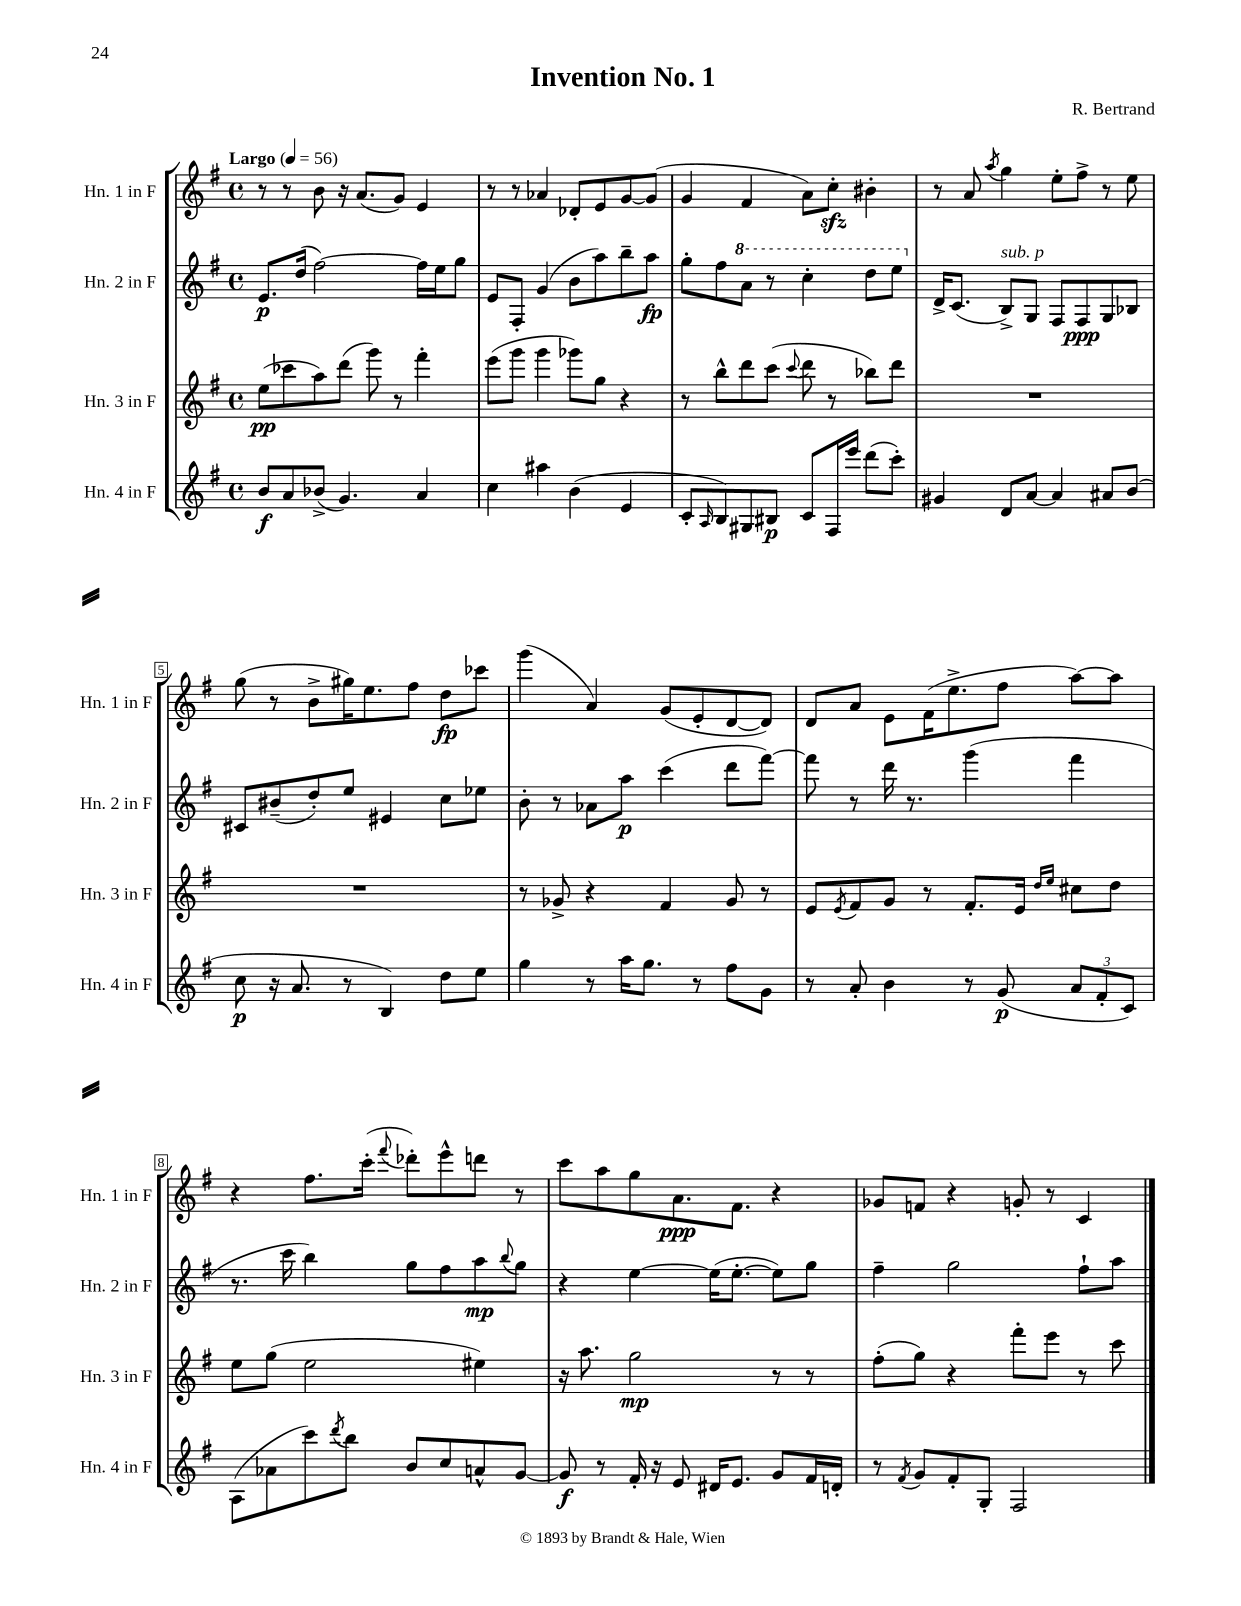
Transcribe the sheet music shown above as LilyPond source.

\header { title = "Invention No. 1" composer = "R. Bertrand" }
<<
\new StaffGroup <<
\new Staff = "s0" \with { instrumentName = "Hn. 1 in F" shortInstrumentName = "Hn. 1 in F" } {
    \clef treble \key g \major \defaultTimeSignature \time 4/4 \tempo "Largo" 4 = 56
    r8 r8 b'8 r16 a'8.( g'8) e'4 |
    r8 r8 aes'4 des'8-. e'8 g'8~ g'8( |
    g'4 fis'4 a'8) c''8-.\sfz bis'4-. |
    r8 a'8 \acciaccatura { a''8 } g''4 e''8-. fis''8-> r8 e''8 |
    g''8( r8 b'8-> gis''16) e''8. fis''8 d''8\fp ces'''8 |
    g'''4( a'4) g'8( e'8-. d'8~ d'8) |
    d'8 a'8 e'8 fis'16( e''8.-> fis''8 a''8~) a''8 |
    r4 fis''8. c'''16-.( \appoggiatura { fis'''8 } des'''8-.) e'''8-^ d'''8 r8 |
    c'''8 a''8 g''8 a'8.\ppp fis'8. r4 |
    ges'8 f'8 r4 g'8-. r8 c'4 \bar "|." |
}
\new Staff = "s1" \with { instrumentName = "Hn. 2 in F" shortInstrumentName = "Hn. 2 in F" } {
    \clef treble \key g \major \defaultTimeSignature \time 4/4
    e'8.\p d''16( fis''2~) fis''16 e''16 g''8 |
    e'8 fis8-. g'4( b'8 a''8) b''8-- a''8\fp |
    g''8-. fis''8 \ottava #1 a''8 r8 c'''4-. d'''8 e'''8 \ottava #0 |
    d'16-> c'8.( b8->^\markup { \italic "sub. p" }) g8 fis8 fis8\ppp g8 bes8 |
    cis'8 bis'8--( d''8-.) e''8 eis'4 c''8 ees''8 |
    b'8-. r8 aes'8 a''8\p c'''4( d'''8 fis'''8~) |
    fis'''8 r8 d'''16 r8. g'''4( fis'''4 |
    r8. c'''16 b''4) g''8 fis''8 a''8\mp \appoggiatura { b''8 } g''8 |
    r4 e''4~ e''16( e''8.~-. e''8) g''8 |
    fis''4-- g''2 fis''8-! a''8 \bar "|." |
}
\new Staff = "s2" \with { instrumentName = "Hn. 3 in F" shortInstrumentName = "Hn. 3 in F" } {
    \clef treble \key g \major \defaultTimeSignature \time 4/4
    e''8\pp( ces'''8 a''8) d'''8( g'''8) r8 fis'''4-. |
    e'''8( g'''8 g'''4 ges'''8) g''8 r4 |
    r8 b''8-^ d'''8 c'''8( \appoggiatura { c'''8 } d'''8 r8 bes''8) d'''8 |
    R1 |
    R1 |
    r8 ges'8-> r4 fis'4 ges'8 r8 |
    e'8 \acciaccatura { e'8 } fis'8 g'8 r8 fis'8.-. e'16 \grace { d''16 e''16 } cis''8 d''8 |
    e''8 g''8( e''2 eis''4) |
    r16 a''8. g''2\mp r8 r8 |
    fis''8-.( g''8) r4 fis'''8-. e'''8 r8 c'''8 \bar "|." |
}
\new Staff = "s3" \with { instrumentName = "Hn. 4 in F" shortInstrumentName = "Hn. 4 in F" } {
    \clef treble \key g \major \defaultTimeSignature \time 4/4
    b'8\f a'8 bes'8->( g'4.) a'4 |
    c''4 ais''4 b'4( e'4 |
    c'8-. \grace { a16 } b8) gis8 bis8\p c'8 fis16 e'''16 d'''8( c'''8-.) |
    gis'4 d'8 a'8~ a'4 ais'8 b'8( |
    c''8\p r16 a'8. r8 b4) d''8 e''8 |
    g''4 r8 a''16 g''8. r8 fis''8 g'8 |
    r8 a'8-. b'4 r8 g'8\p( \tuplet 3/2 { a'8 fis'8-. c'8) } |
    a8( aes'8 c'''8) \acciaccatura { d'''8 } b''8 b'8 c''8 a'8-^ g'8~ |
    g'8\f r8 fis'16-. r16 e'8 dis'16 e'8. g'8 fis'16 d'16-. |
    r8 \acciaccatura { fis'8 } g'8 fis'8-. g8-. fis2 \bar "|." |
}
>>
>>
\layout { \context { \Score \override BarNumber.stencil = #(make-stencil-boxer 0.1 0.3 ly:text-interface::print) } }
